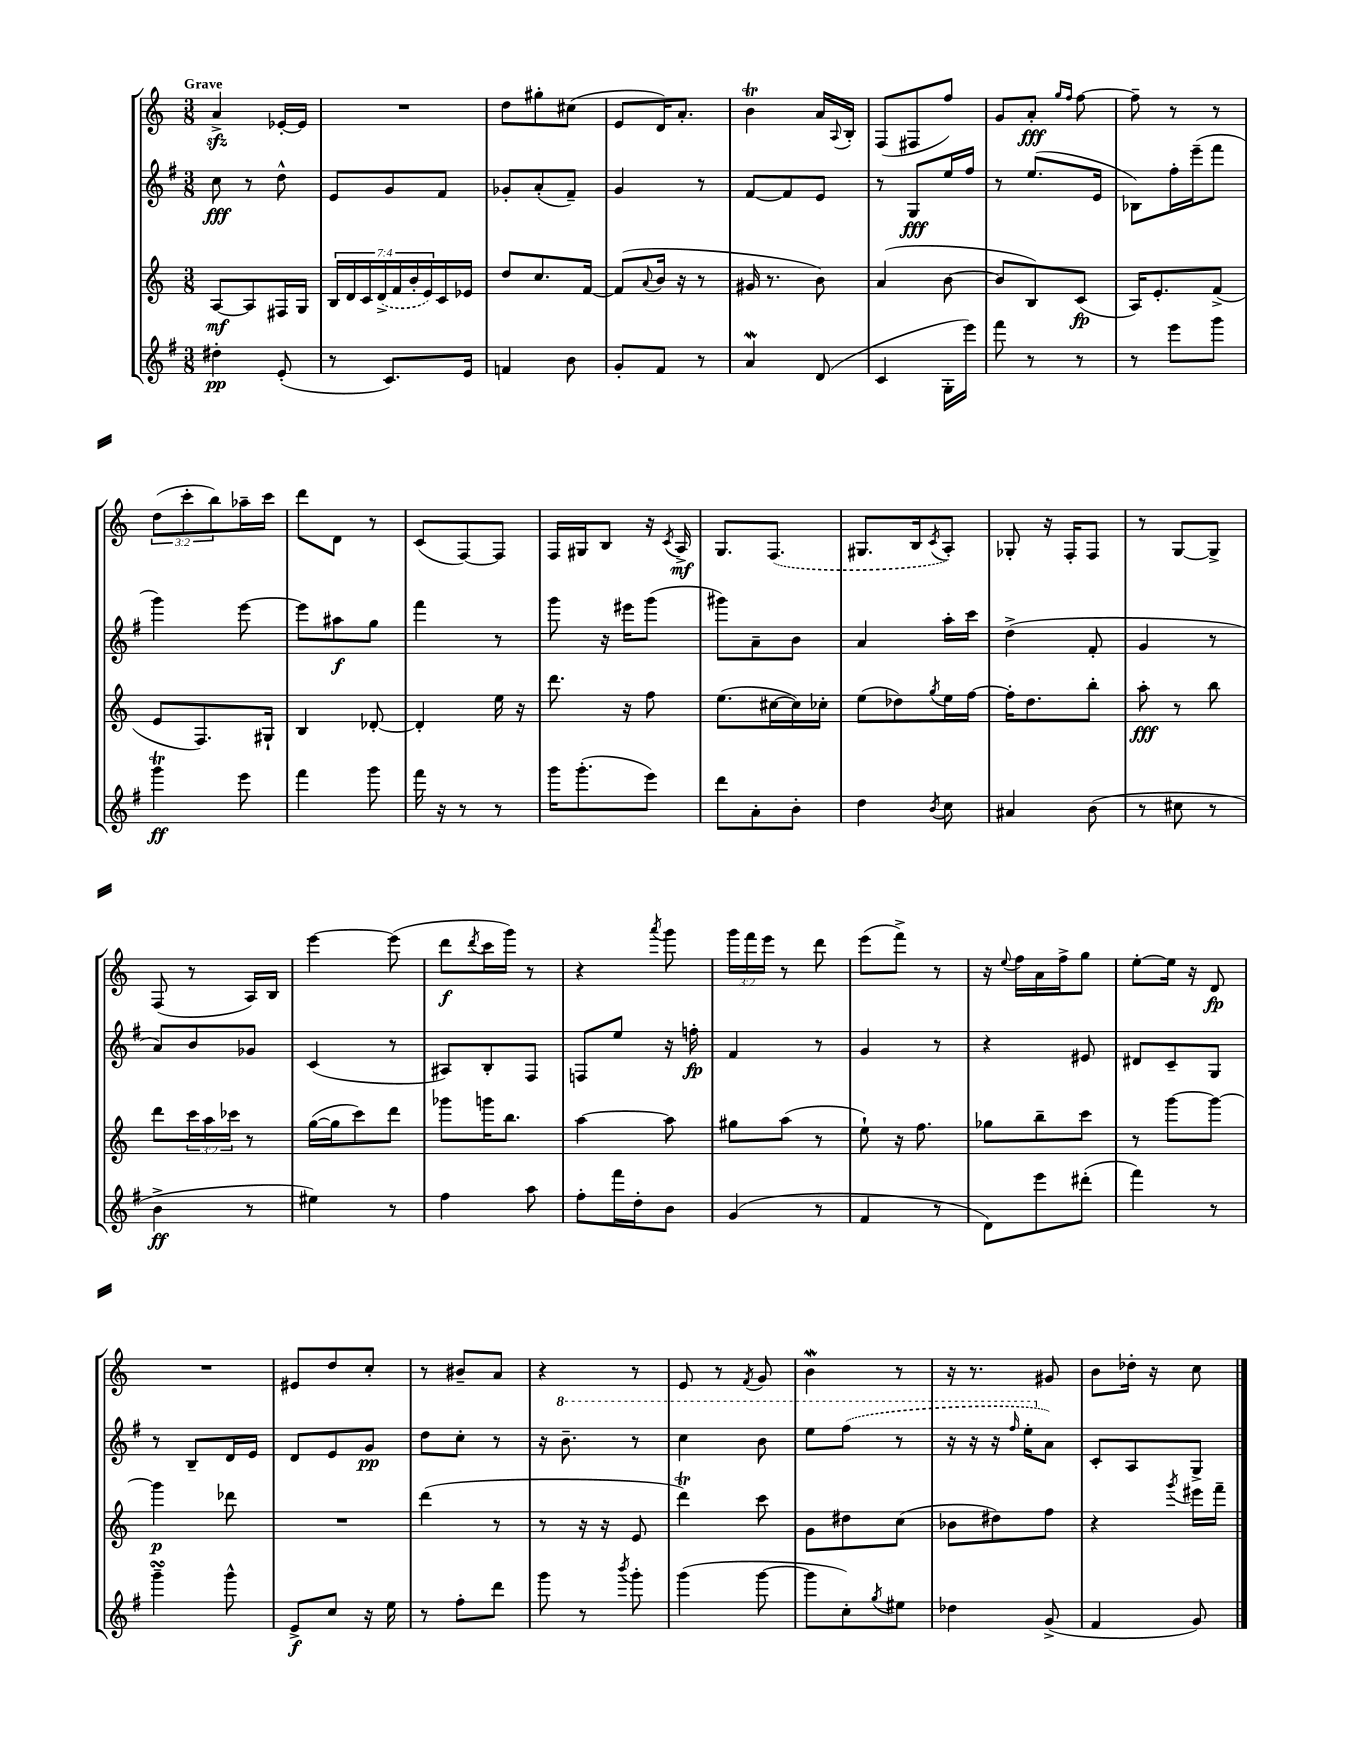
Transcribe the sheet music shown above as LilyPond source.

<<
\new StaffGroup <<
\new Staff = "s0" {
    \clef treble \key c \major \numericTimeSignature \time 3/8 \override Staff.TupletNumber.text = #tuplet-number::calc-fraction-text \tempo "Grave"
    a'4->\sfz ees'16~-. ees'16 |
    R4. |
    d''8 gis''8-. cis''8( |
    e'8 d'16) a'8.-. |
    b'4\trill a'16 \appoggiatura { a8 } b16-. |
    f8( fis8 f''8) |
    g'8 a'8-.\fff \grace { g''16 f''16 } f''8~ |
    f''8-- r8 r8 |
    \tuplet 3/2 { d''8( c'''8-. b''8) } aes''16-- c'''16 |
    d'''8 d'8 r8 |
    c'8( f8~) f8 |
    f16 gis16 b8 r16 \acciaccatura { c'8 } a16->\mf |
    g8. \once \slurDashed f8.( |
    gis8. b16 \acciaccatura { c'8 } a8-.) |
    ges8-. r16 f16-. f8 |
    r8 g8~ g8-> |
    f8( r8 a16) b16 |
    e'''4~ e'''8( |
    d'''8\f \acciaccatura { d'''8 } c'''16 g'''16) r8 |
    r4 \acciaccatura { a'''8 } g'''8 |
    \tuplet 3/2 { g'''16 f'''16 e'''16 } r8 d'''8 |
    e'''8( f'''8->) r8 |
    r16 \appoggiatura { e''8 } f''16 a'16 f''16-> g''8 |
    e''8~-. e''16 r16 d'8\fp |
    R4. |
    eis'8 d''8 c''8-. |
    r8 bis'8-- a'8 |
    r4 r8 |
    e'8 r8 \acciaccatura { f'8 } g'8 |
    b'4\mordent r8 |
    r16 r8. gis'8 |
    b'8 des''16-. r16 c''8 \bar "|." |
}
\new Staff = "s1" {
    \clef treble \key g \major \numericTimeSignature \time 3/8
    c''8\fff r8 d''8-^ |
    e'8 g'8 fis'8 |
    ges'8-. a'8-.( fis'8--) |
    g'4 r8 |
    fis'8~ fis'8 e'8 |
    r8 g8\fff e''16 fis''16 |
    r8 e''8.( e'16 |
    bes8) fis''16-. e'''16--( fis'''8 |
    g'''4) e'''8~ |
    e'''8 ais''8\f g''8 |
    fis'''4 r8 |
    g'''8 r16 eis'''16 g'''8( |
    gis'''8) a'8-- b'8 |
    a'4 a''16-. c'''16 |
    d''4->( fis'8-. |
    g'4 r8 |
    a'8) b'8 ges'8 |
    c'4( r8 |
    ais8) b8-. fis8 |
    f8 e''8 r16 f''16-.\fp |
    fis'4 r8 |
    g'4 r8 |
    r4 eis'8 |
    dis'8 c'8-- g8 |
    r8 b8-- d'16 e'16 |
    d'8 e'8 g'8\pp |
    d''8 c''8-. r8 |
    r16 \ottava #1 b''8.-- r8 |
    c'''4 b''8 |
    e'''8 \once \slurDashed fis'''8( r8 |
    r16 r16 r16 \grace { fis'''16 } e'''16-. \ottava #0 a'8) |
    c'8-. a8 g8-> \bar "|." |
}
\new Staff = "s2" {
    \clef treble \key c \major \numericTimeSignature \time 3/8 \override Staff.TupletNumber.text = #tuplet-number::calc-fraction-text
    a8~\mf a8 fis16 g16 |
    \tuplet 7/4 { b16 d'16 c'16 \once \slurDashed d'16->( f'16 b'16-. e'16) } c'16 ees'16 |
    d''8 c''8. f'16~ |
    f'8( \appoggiatura { a'8 } b'16 r16 r8 |
    gis'16 r8. b'8) |
    a'4( b'8~ |
    b'8 b8) c'8\fp( |
    a16) e'8.-. f'8->( |
    e'8 f8.) gis16-! |
    b4 des'8~-. |
    des'4-. e''16 r16 |
    d'''8. r16 f''8 |
    e''8.( cis''16~ cis''16) ces''16-. |
    e''8( des''8) \acciaccatura { g''8 } e''16 f''16~ |
    f''16-. d''8. b''8-. |
    a''8-.\fff r8 b''8 |
    d'''8 \tuplet 3/2 { c'''16 a''16 ces'''16 } r8 |
    g''16~( g''16 c'''8) d'''8 |
    ges'''8 g'''16 b''8. |
    a''4~ a''8 |
    gis''8 a''8( r8 |
    e''8-!) r16 f''8. |
    ges''8 b''8-- c'''8 |
    r8 g'''8~ g'''8~ |
    g'''4\p des'''8 |
    R4. |
    d'''4( r8 |
    r8 r16 r16 e'8 |
    d'''4\trill) c'''8 |
    g'8 dis''8 c''8( |
    bes'8 dis''8) f''8 |
    r4 \acciaccatura { g'''8 } eis'''16 f'''16-- \bar "|." |
}
\new Staff = "s3" {
    \clef treble \key g \major \numericTimeSignature \time 3/8
    dis''4-.\pp e'8-.( |
    r8 c'8.) e'16 |
    f'4 b'8 |
    g'8-. fis'8 r8 |
    a'4\mordent d'8( |
    c'4 g16-. e'''16) |
    fis'''8 r8 r8 |
    r8 e'''8 g'''8 |
    g'''4\trill\ff e'''8 |
    fis'''4 g'''8 |
    fis'''16 r16 r8 r8 |
    g'''16 g'''8.-.( e'''8) |
    d'''8 a'8-. b'8-. |
    d''4 \acciaccatura { b'8 } c''8 |
    ais'4 b'8( |
    r8 cis''8 r8 |
    b'4->\ff r8 |
    eis''4) r8 |
    fis''4 a''8 |
    fis''8-. fis'''16 d''16-. b'8 |
    g'4( r8 |
    fis'4 r8 |
    d'8) e'''8 dis'''8-.( |
    fis'''4) r8 |
    g'''4--\turn g'''8-^ |
    e'8->\f c''8 r16 e''16 |
    r8 fis''8-. d'''8 |
    g'''8 r8 \acciaccatura { b'''8 } g'''8-. |
    g'''4( g'''8~ |
    g'''8 c''8-.) \acciaccatura { g''8 } eis''8 |
    des''4 g'8->( |
    fis'4 g'8) \bar "|." |
}
>>
>>
\layout { \context { \Score \remove "Bar_number_engraver" } }
